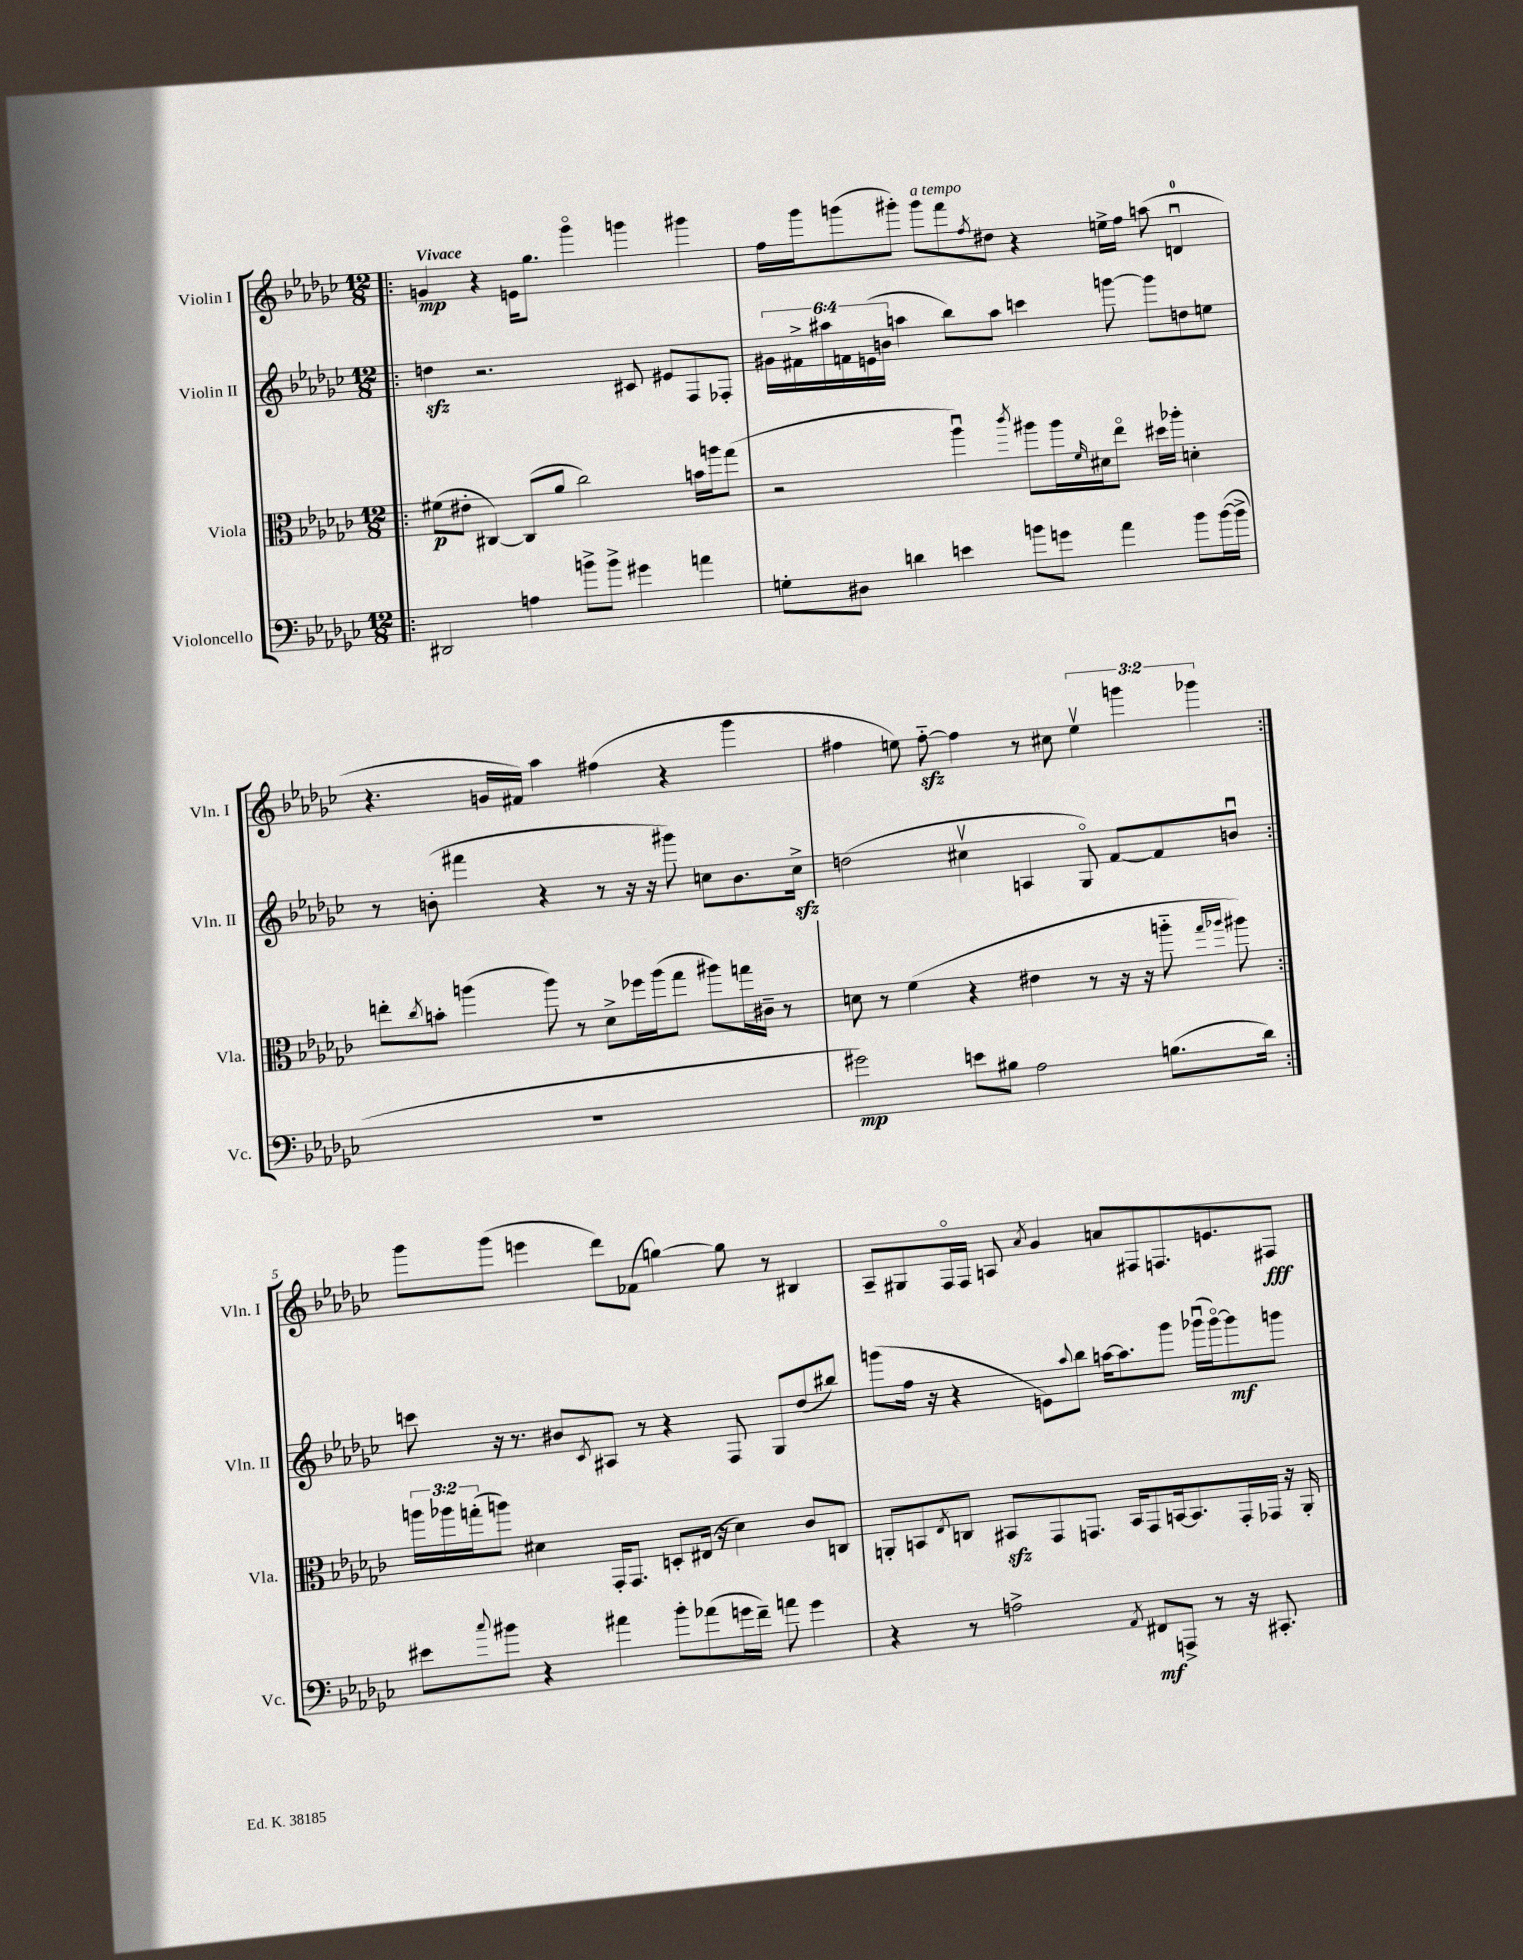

**kern	**dynam	**kern	**dynam	**kern	**dynam	**kern	**dynam
*part4	*part4	*part3	*part3	*part2	*part2	*part1	*part1
*staff4	*staff4	*staff3	*staff3	*staff2	*staff2	*staff1	*staff1
*I"Violoncello	*	*I"Viola	*	*I"Violin II	*	*I"Violin I	*
*I'Vc.	*	*I'Vla.	*	*I'Vln. II	*	*I'Vln. I	*
*clefF4	*	*clefC3	*	*clefG2	*	*clefG2	*
*k[b-e-a-d-g-c-]	*	*k[b-e-a-d-g-c-]	*	*k[b-e-a-d-g-c-]	*	*k[b-e-a-d-g-c-]	*
*M12/8	*	*M12/8	*	*M12/8	*	*M12/8	*
=1!|:	=1!|:	=1!|:	=1!|:	=1!|:	=1!|:	=1!|:	=1!|:
!	!	!	!	!	!	!LO:TX:a:B:t=Vivace	!
2DD#X/	.	(8f#X\L	p	4ddnzz\	.	4gn/	mp
.	.	8e#X'\J	.	.	.	.	.
.	.	[4C#X/)	.	2.r	.	4r	.
4An\	.	(8C#/L]	.	.	.	16en\KL	.
.	.	.	.	.	.	8.gg-\J	.
.	.	8a-/J	.	.	.	.	.
8bn^\L	.	2cc-\)	.	.	.	4ggg-\	.
8b^\J	.	.	.	.	.	.	.
4g#X\	.	.	.	8c#X/	.	4gggn\	.
.	.	.	.	8e#X/L	.	.	.
4an\	.	16bn\LL	.	8F/	.	4ggg#X\	.
.	.	16aan\J	.	.	.	.	.
.	.	(8gg-\J	.	8F-X'/J	.	.	.
=2	=2	=2	=2	=2	=2	=2	=2
8Gn'\L	.	2r	.	24g#X\LL	.	16ff\LL	.
.	.	.	.	24f#X^\	.	.	.
.	.	.	.	.	.	16ggg-\J	.
.	.	.	.	24aa#X\	.	.	.
8D#X\J	.	.	.	24fn\	.	(8gggn\	.
.	.	.	.	(24en\	.	.	.
.	.	.	.	24bn\JJ	.	.	.
4dn\	.	.	.	4aan\	.	8ggg#X'\J)	.
!	!	!	!	!	!	!LO:TX:a:i:t=a tempo	!
.	.	.	.	.	.	8ggg#\L	.
4en\	.	4aa-u\)	.	8bb-\L)	.	8fff\	.
.	.	.	.	.	.	8qff/	.
.	.	.	.	8aa\J	.	8dd#X\J	.
.	.	8qccc-/	.	.	.	.	.
8bn\L	.	8aa#X\L	.	4cccn\	.	4r	.
8gn\J	.	16aa#\L	.	.	.	.	.
.	.	16qqf/	.	.	.	.	.
.	.	16d#X\J	.	.	.	.	.
4a-\	.	8ee-\J	.	[8gggn\	.	16een^\LL	.
.	.	.	.	.	.	16ff\JJ	.
.	.	16dd#X\LL	.	8ggg\L]	.	(8aan\	.
.	.	16aa-X'\JJ	.	.	.	.	.
8b\L	.	4dn'\	.	8ddn\	.	4dnu/	.
([16b\L	.	.	.	8een\J	.	.	.
16b^\JJ]	.	.	.	.	.	.	.
!!LO:LB:g=z
=3	=3	=3	=3	=3	=3	=3	=3
1.r	.	8een'\L	.	8r	.	4.r	.
.	.	8qcc-/	.	.	.	.	.
.	.	8bn'\J	.	(8bn'\	.	.	.
.	.	(4aan\	.	4fff#X\	.	.	.
.	.	.	.	.	.	16gn/LL	.
.	.	.	.	.	.	16f#X/JJ)	.
.	.	8aa\)	.	4r	.	4aa-\	.
.	.	8r	.	.	.	.	.
.	.	8d-^\L	.	8r	.	(4ff#X\	.
.	.	16ff-X\L	.	16r	.	.	.
.	.	(16aa\J	.	16r	.	.	.
.	.	8gg-\J	.	8ggg#X\)	.	4r	.
.	.	8aa#X\L)	.	8ccn\L	.	.	.
.	.	16ggn\L	.	8.b\	.	4ggg-\	.
.	.	16c#X~\JJ	.	.	.	.	.
.	.	8r	.	.	.	.	.
.	.	.	.	16cczz^\Jk	.	.	.
=4	=4	=4	=4	=4	=4	=4	=4
2g#X\)	mp	8dn\	.	(2ddn\	.	4ff#X\	.
.	.	8r	.	.	.	.	.
.	.	(4f\	.	.	.	8een\)	.
.	.	.	.	.	.	[8ff#zz\	.
8en\L	.	4r	.	4cc#Xv\	.	4ff#\]	.
8B#X\J	.	.	.	.	.	.	.
2A-\	.	4e#X\	.	4An/	.	8r	.
.	.	.	.	.	.	8cc#X\	.
.	.	8r	.	8G-/)	.	6eev\	.
.	.	16r	.	[8f/L	.	.	.
.	.	.	.	.	.	6gggn\	.
.	.	16r	.	.	.	.	.
(8.Bn\L	.	8aan\	.	8f/]	.	.	.
.	.	.	.	.	.	6ggg-X\	.
.	.	16qqgg-/LL	.	.	.	.	.
.	.	16qqaa-X/JJ	.	.	.	.	.
.	.	8aa#X\)	.	8bnu/J	.	.	.
16d-\Jk)	.	.	.	.	.	.	.
!!LO:LB:g=z
=5:|!	=5:|!	=5:|!	=5:|!	=5:|!	=5:|!	=5:|!	=5:|!
8e#X\L	.	24aan\LL	.	8cccn\	.	8ggg-\L	.
.	.	24aa-X\	.	.	.	.	.
.	.	(24ggn'\J	.	.	.	.	.
8qqcc-/	.	.	.	.	.	.	.
8b#X\J	.	8aan\J)	.	16r	.	(8ggg-\J	.
.	.	.	.	8.r	.	.	.
4r	.	4d#X\	.	.	.	4eeen\	.
.	.	.	.	8b#X/L	.	.	.
.	.	.	.	8qc-/	.	.	.
4a#X\	.	16GG-'/KL	.	8A#X/J	.	8ddd-\L)	.
.	.	8.GG-/J	.	.	.	.	.
.	.	.	.	8r	.	(8f-X\J	.
8b#'\L	.	8Dn'/L	.	4r	.	[4ggn\)	.
(8a-X\	.	(16E#X/Jk	.	.	.	.	.
.	.	16r	.	.	.	.	.
16gn\L	.	4d#\)	.	8F/	.	8gg\]	.
16f~\JJ)	.	.	.	.	.	.	.
8an\	.	.	.	8G-/L	.	8r	.
4g\	.	8c-/L	.	(8dd-/	.	4B#X/	.
.	.	8Cn/J	.	8bb#X/J)	.	.	.
=6	=6	=6	=6	=6	=6	=6	=6
4r	.	8AAn'/L	.	(8gggn\L	.	8A-~/L	.
.	.	8BBn/	.	16ff\Jk	.	8G#X/	.
.	.	.	.	16r	.	.	.
.	.	8qE-/	.	.	.	.	.
8r	.	8Cn/J	.	4r	.	16F/L	.
.	.	.	.	.	.	16F/JJ	.
2An^\	.	8BB#Xzz/L	.	.	.	8An/	.
.	.	.	.	.	.	8qa-/	.
.	.	8GG-/	.	8en\L)	.	4g-/	.
.	.	.	.	8qqaa-/	.	.	.
.	.	8.GGn/J	.	8bb-\J	.	.	.
.	.	.	.	[16aan\KL	.	8an/L	.
.	.	16BB#/KL	.	8.aa\]	.	.	.
8qAA-/	.	.	.	.	.	.	.
8FF#X/L	mf	8GG/	.	.	.	8F#X/	.
8AAAn^/J	.	[16BBn/k	.	8ggg\J	.	8.Fn/	.
.	.	8.BB/]	.	.	.	.	.
8r	.	.	.	(16ggg-Xu\LL	.	.	.
.	.	.	.	[16ggg-\J)	.	8.en/	.
16r	.	16GG'/L	.	8ggg-\]	mf	.	.
8.CC#X'/	.	16GG-X/JJ	.	.	.	.	.
.	.	16r	.	8gggn\J	.	8F#X/J	fff
.	.	16AA'/	.	.	.	.	.
==	==	==	==	==	==	==	==
*-	*-	*-	*-	*-	*-	*-	*-
